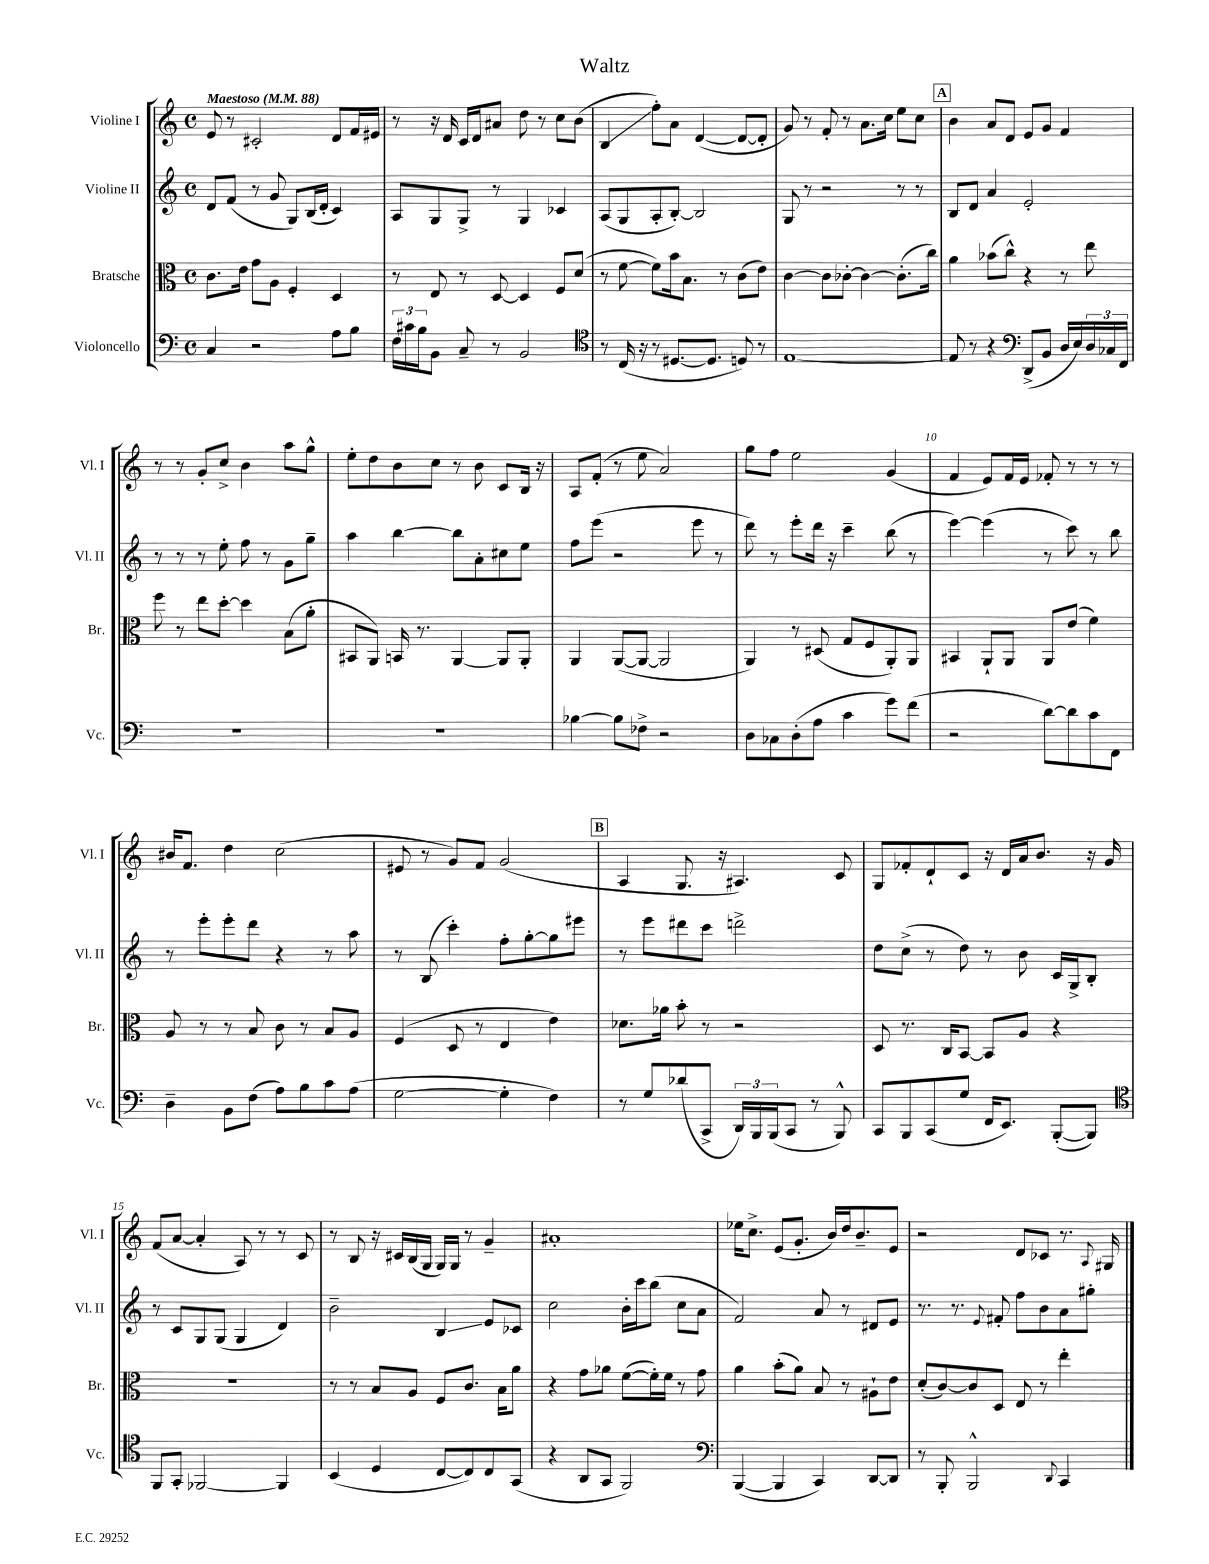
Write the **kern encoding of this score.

**kern	**kern	**kern	**kern
*staff4	*staff3	*staff2	*staff1
*clefF4	*clefC3	*clefG2	*clefG2
*k[]	*k[]	*k[]	*k[]
*M4/4	*M4/4	*M4/4	*M4/4
*met(c)	*met(c)	*met(c)	*met(c)
*MM88	*MM88	*MM88	*MM88
4C	8.c	8d	8e
.	.	(8f	8r
.	16e	.	.
2r	8g	8r	2c#'
.	8A	8g	.
.	4F'	8G)	.
.	.	(16B	.
.	.	16d'	.
8A	4D	4c)	8d
8B	.	.	16f
.	.	.	16e#
=	=	=	=
24F	8r	8A	8r
24c#	.	.	.
24B	.	.	.
8BB	8E	8G	16r
.	.	.	16d
8C~	8r	8G^	16c
.	.	.	16d
8r	[8D	8r	8a#
2BB	4D]	4G	8dd
.	.	.	8r
.	8F	4c-	8cc
.	(8d	.	(8b
=	=	=	=
*clefC4	*	*	*
8r	8r	(8A	4B
(16C	[8f	8G	.
16r	.	.	.
8r	8f])	8A'	8ff')
[8.D#	16b	[8B')	8a
.	8.B	.	.
.	.	2B]	([4d
8.D#]	.	.	.
.	8r	.	.
8D)	(8c	.	8d_
8r	8e)	.	8d']
=	=	=	=
[1E	[4c	8G	8g)
.	.	8r	8r
.	8c]	2r	8f'
.	[8c-'	.	8r
.	4c-_	.	8.a
.	.	.	16cc
.	(8.c-']	8r	8ee
.	.	8r	8cc
.	16cc)	.	.
=	=	=	=
8E]	4a	8B	4b
8r	.	8d	.
4r	(8b-	4a	8a
.	8cc^^)	.	8d
*clefF4	*	*	*
(8DD^	4r	2e'	8e
8BB	.	.	8g
16D	8r	.	4f
16E)	.	.	.
24D	8ee	.	.
24C-	.	.	.
24FF	.	.	.
=	=	=	=
1r	8ff	8r	8r
.	8r	8r	8r
.	8ee	8r	8g'
.	[8dd'	8ee'	8cc^
.	4dd]	8ff	4b
.	.	8r	.
.	(8B	8g	8aa
.	8a'	8gg~	8gg^^
=	=	=	=
1r	8BB#	4aa	8ee'
.	8AA)	.	8dd
.	16BB	[4bb	8b
.	8.r	.	.
.	.	.	8cc
.	[4AA	8bb]	8r
.	.	8a'	8b
.	8AA]	8cc#	8c
.	8AA'	8ee	16B
.	.	.	16r
=	=	=	=
[4B-	4AA	8ff	8A
.	.	(8eee	(8f'
8B-]	([8AA	2r	8r
8F-^	8AA_	.	8ee
2r	2AA]	.	2a)
.	.	8eee	.
.	.	8r	.
=	=	=	=
8D	4AA)	8ddd)	8gg
8C-	.	8r	8ff
(8D'	8r	8eee'	2ee
8A	(8D#	16ddd	.
.	.	16r	.
4c	8G	4ccc~	.
.	8F	.	.
8g)	8AA')	(8bb	(4g
(8f	8AA	8r	.
=	=	=	=
2r	4BB#	[4eee)	4f
.	8AA`	(4eee]	8e)
.	8AA	.	16f
.	.	.	16e
[8d)	8AA	8r	8f-'
8d]	(8e	8ccc)	8r
8c	4f)	8r	8r
8FF	.	8bb	8r
=	=	=	=
4D~	8A	8r	16b#
.	.	.	8.f
.	8r	8eee'	.
8BB	8r	8eee'	4dd
(8F	8B	8ddd	.
8A)	8c	4r	(2cc
8B	8r	.	.
8c	8B	8r	.
(8A	8A	8aa	.
=	=	=	=
[2G	(4F	8r	8e#
.	.	(8B	8r
.	8D	4ccc')	8g)
.	8r	.	8f
4G']	4E	8ff'	(2g
.	.	[8gg'	.
4F)	4e)	8gg]	.
.	.	8eee#	.
=	=	=	=
8r	8.d-	8r	4A
8G	.	8eee	.
.	16a-	.	.
(8d-	8b'	8ddd#	8.G
8CC^	8r	8ccc	.
.	.	.	16r
24DD)	2r	2ddd^	4.A#)
24BBB	.	.	.
(24BBB	.	.	.
8CC	.	.	.
8r	.	.	.
8BBB^^)	.	.	8c
=	=	=	=
8CC	8D	8dd	8G
8BBB	8.r	(8cc^	8f-'
(8CC	.	8r	8d`
.	16C	.	.
8G	[8BB	8dd)	8c
16FF	8BB]	8r	16r
8.EE)	.	.	16d
.	8A	8b	16a
.	.	.	8.b
([8BBB'	4r	16c	.
.	.	16G^	.
8BBB])	.	8B'	16r
.	.	.	16g
=	=	=	=
*clefC4	*	*	*
8FF	1r	8r	(8f
8GG'	.	8c	[8a
[2FF-	.	8G	4a']
.	.	(8G	.
.	.	4G	8A)
.	.	.	8r
4FF-]	.	4d)	8r
.	.	.	8c
=	=	=	=
(4BB	8r	2b~	8r
.	8r	.	8B
4D	8B	.	16r
.	.	.	16c#
.	8A	.	(16B
.	.	.	16G
[8C	8F	4B	16G)
.	.	.	16G
8C])	8.c	.	8r
8C	.	8e	4g~
.	16B	.	.
(8GG	8a	8c-	.
=	=	=	=
4r	4r	2cc	1a#'
8AA	8g	.	.
8GG	8a-	.	.
2FF)	([8f	16b'	.
.	.	16ccc	.
.	16f'])	(8bb	.
.	16f	.	.
.	8r	8cc	.
.	8g	8a	.
=	=	=	=
*clefF4	*	*	*
([4BBB	4a	2f)	16ee-
.	.	.	8.cc^
4BBB]	(8b'	.	(8e
.	8a)	.	8.g'
4CC)	8B	8a	.
.	.	.	16b)
.	8r	8r	16dd
.	.	.	8.b~
[8DD	8A#`	8d#	.
8DD]	8e	8e	8e
=	=	=	=
8r	(8d'	8.r	2r
8BBB'	[8c)	.	.
.	.	8.r	.
2BBB^^	8c]	.	.
.	.	8qqe	.
.	8D	8f#'	.
.	8E	8ff	8d
.	8r	8b	8c-
8qqDD	.	.	.
4CC	4ee'	8a	8.r
.	.	8gg#'	.
.	.	.	8qqA
.	.	.	16G#
==	==	==	==
*-	*-	*-	*-
